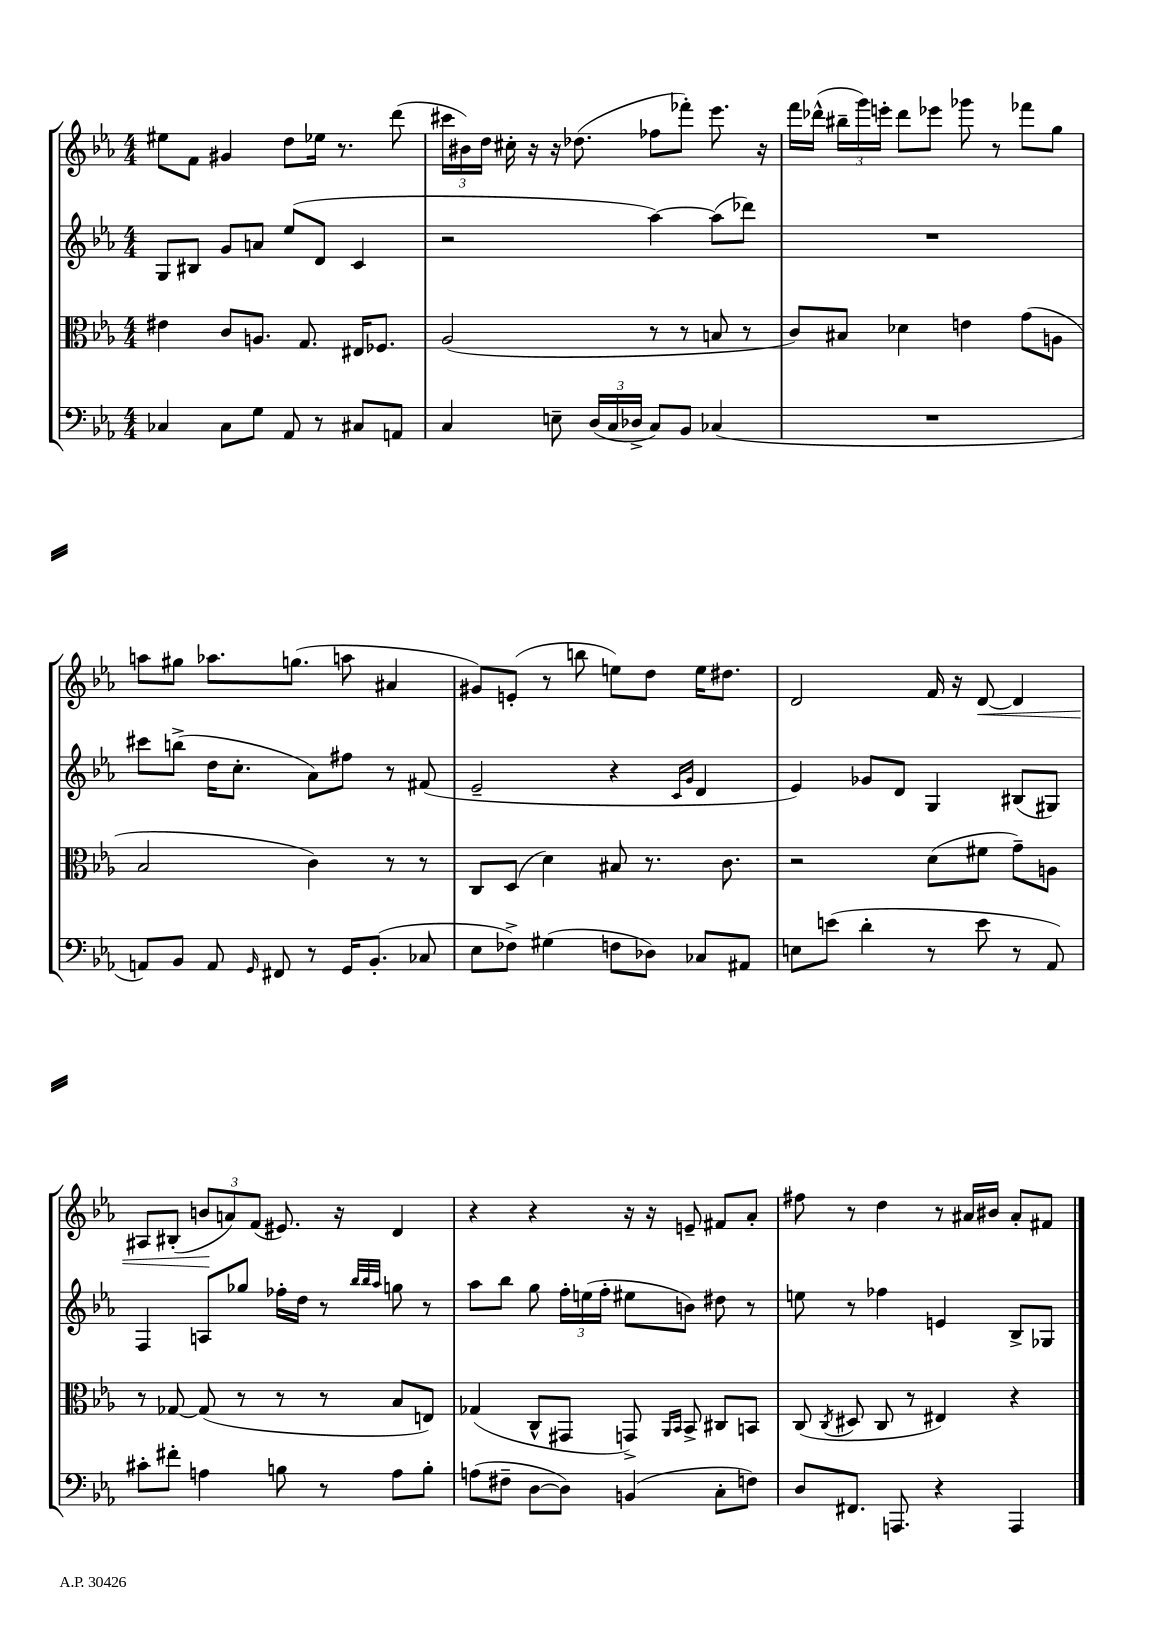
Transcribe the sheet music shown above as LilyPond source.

<<
\new StaffGroup <<
\new Staff = "s0" {
    \clef treble \key ees \major \numericTimeSignature \time 4/4
    \autoBeamOff eis''8[ f'8] gis'4 d''8[ ees''16] r8. d'''8( |
    \tuplet 3/2 { cis'''16[ bis'16) d''16] } cis''16-. r16 r16 des''8.( fes''8[ fes'''8]-.) ees'''8. r16 |
    f'''16[ des'''16]-^( \tuplet 3/2 { bis''16[-- g'''16) e'''16]-. } des'''8[ ees'''8] ges'''8 r8 fes'''8[ g''8] |
    a''8[ gis''8] aes''8.[ g''8.]( a''8 ais'4 |
    gis'8[) e'8]-.( r8 b''8 e''8[) d''8] e''16[ dis''8.] |
    d'2 f'16 r16 d'8~\< d'4 |
    ais8[ bis8]-.( \tuplet 3/2 { b'8[\! a'8) f'8]( } eis'8.) r16 d'4 |
    r4 r4 r16 r16 e'8-- fis'8[ aes'8]-. |
    fis''8 r8 d''4 r8 ais'16[ bis'16] ais'8[-. fis'8] \bar "|." |
}
\new Staff = "s1" {
    \clef treble \key ees \major \numericTimeSignature \time 4/4
    \autoBeamOff g8[ bis8] g'8[ a'8] ees''8[( d'8] c'4 |
    r2 aes''4~) aes''8[( des'''8]) |
    R1 |
    cis'''8[ b''8]->( d''16[ c''8.]-. aes'8[) fis''8] r8 fis'8( |
    ees'2-- r4 \grace { c'16[ g'16] } d'4 |
    ees'4) ges'8[ d'8] g4 bis8[( gis8]) |
    f4 a8[ ges''8] fes''16[-. d''16] r8 \grace { bes''32[ bes''32 aes''32] } g''8 r8 |
    aes''8[ bes''8] g''8 \tuplet 3/2 { f''16[-. e''16( f''16]-. } eis''8[ b'8]) dis''8 r8 |
    e''8 r8 fes''4 e'4 bes8[-> ges8] \bar "|." |
}
\new Staff = "s2" {
    \clef alto \key ees \major \numericTimeSignature \time 4/4
    \autoBeamOff eis'4 c'8[ a8.] g8. eis16[ fes8.] |
    aes2( r8 r8 b8 r8 |
    c'8[) bis8] des'4 e'4 g'8[( a8] |
    bes2 c'4) r8 r8 |
    c8[ d8]( d'4) bis8 r8. c'8. |
    r2 d'8[( fis'8] g'8[--) a8] |
    r8 ges8~ ges8( r8 r8 r8 bes8[ e8]) |
    ges4( c8[-^ gis,8] g,8->) \grace { aes,16[ bes,16] } bes,8-> cis8[ b,8] |
    c8( \acciaccatura { c8 } dis8 c8 r8 eis4) r4 \bar "|." |
}
\new Staff = "s3" {
    \clef bass \key ees \major \numericTimeSignature \time 4/4
    \autoBeamOff ces4 ces8[ g8] aes,8 r8 cis8[ a,8] |
    c4 e8-- \tuplet 3/2 { d16[( c16 des16]-> } c8[) bes,8] ces4( |
    R1 |
    a,8[) bes,8] a,8 \grace { g,16 } fis,8 r8 g,16[ bes,8.]-.( ces8 |
    ees8[ fes8]->) gis4( f8[ des8]) ces8[ ais,8] |
    e8[ e'8]( d'4-. r8 e'8 r8 aes,8) |
    cis'8[-. fis'8]-. a4 b8 r8 a8[ b8]-. |
    a8[( fis8]-- d8[~ d8]) b,4( c8[-. f8]) |
    d8[ fis,8.] a,,8. r4 a,,4 \bar "|." |
}
>>
>>
\layout { \context { \Score \remove "Bar_number_engraver" } }
